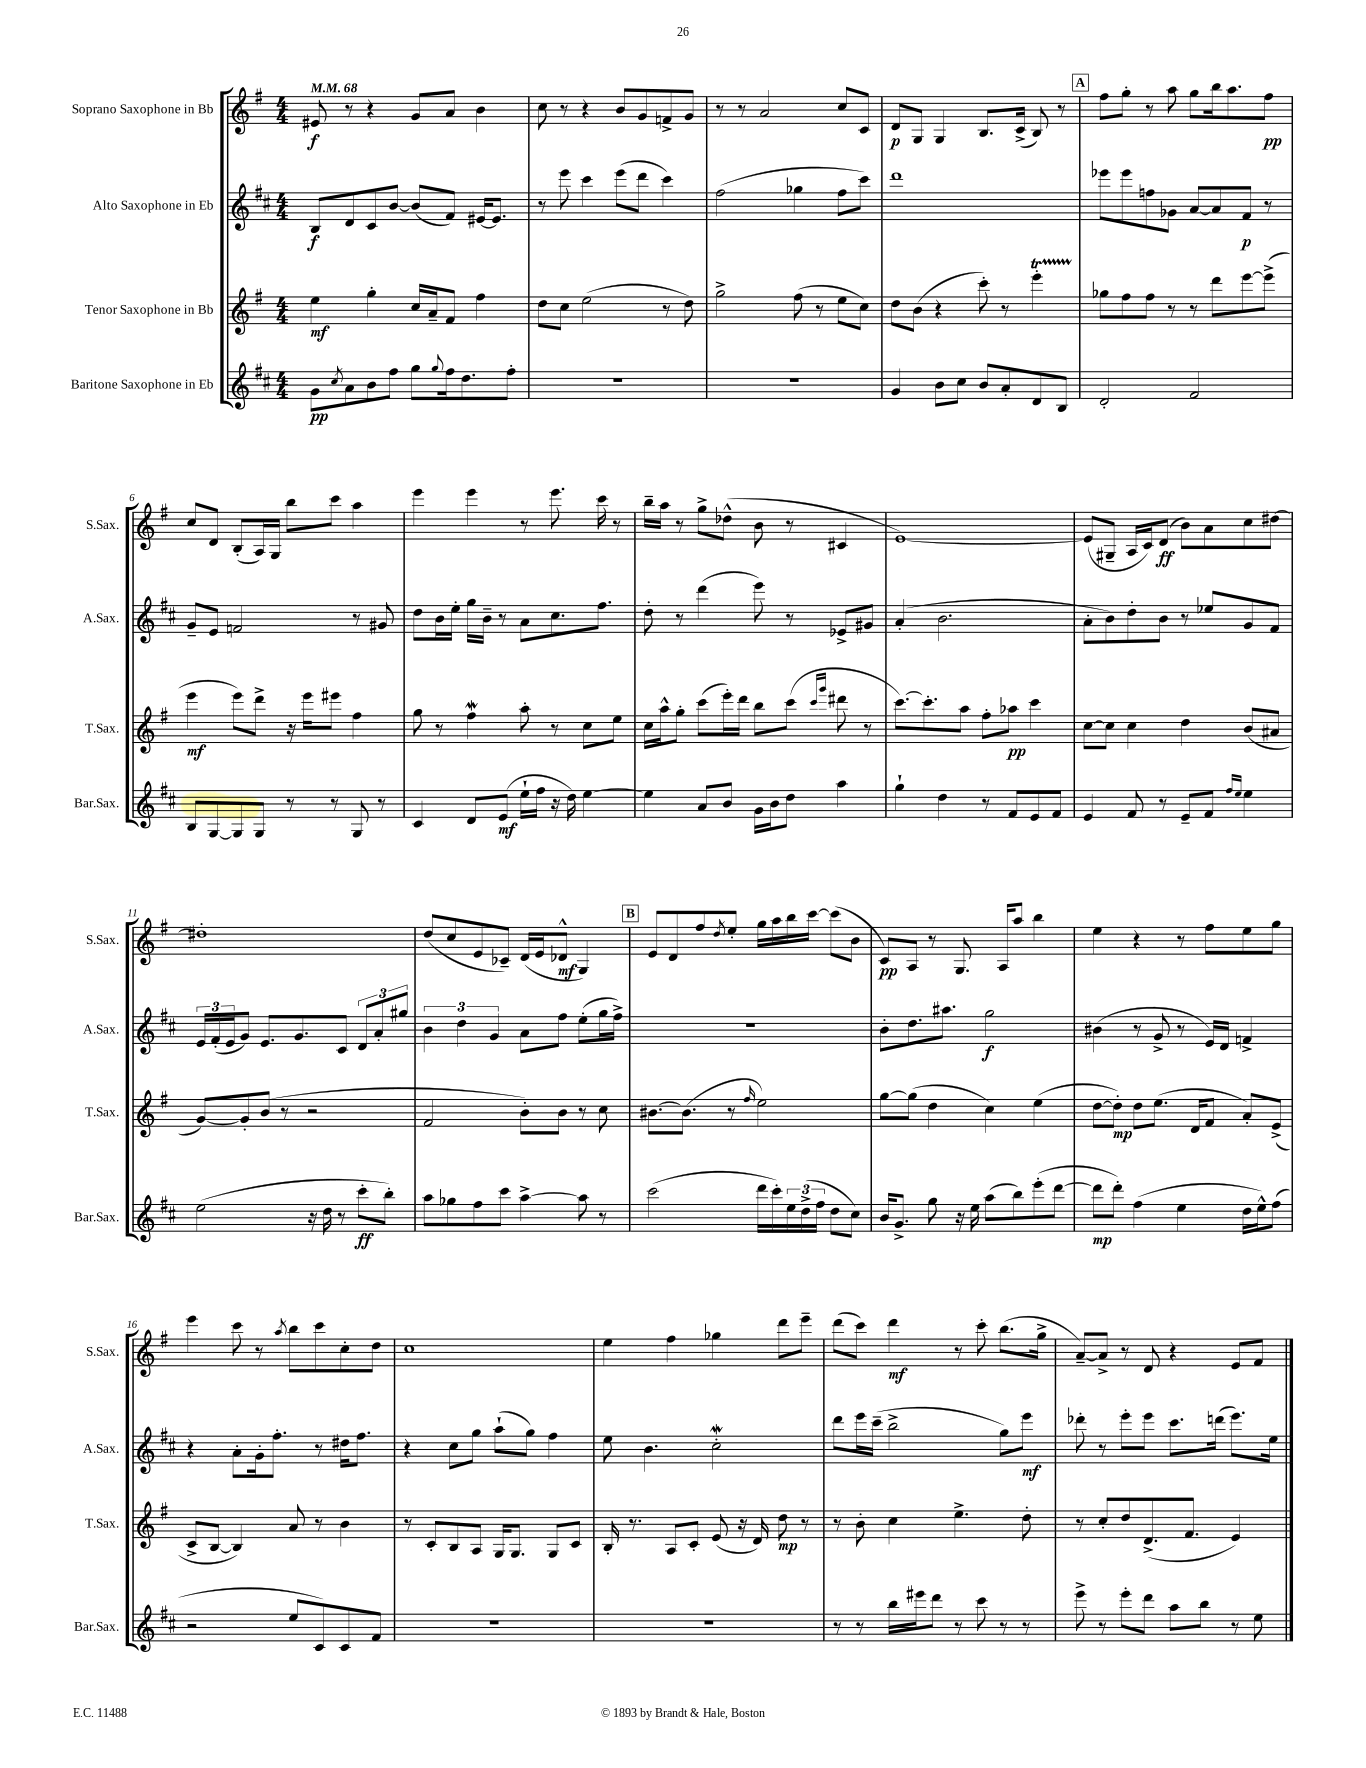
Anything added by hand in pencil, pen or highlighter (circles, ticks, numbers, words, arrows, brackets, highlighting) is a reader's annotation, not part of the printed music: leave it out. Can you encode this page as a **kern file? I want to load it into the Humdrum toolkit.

**kern	**kern	**kern	**kern
*staff4	*staff3	*staff2	*staff1
*clefG2	*clefG2	*clefG2	*clefG2
*k[f#c#]	*k[f#]	*k[f#c#]	*k[f#]
*M4/4	*M4/4	*M4/4	*M4/4
*MM68	*MM68	*MM68	*MM68
8g	4ee	8B	8e#
8qcc#	.	.	.
8a	.	8d	8r
8b	4gg'	8c#	4r
8ff#	.	[8b	.
8gg	16cc	(8b]	8g
.	16a~	.	.
8qqgg	.	.	.
16ff#	8f#	8f#)	8a
8.dd	.	.	.
.	4ff#	[16e#	4b
.	.	8.e#]	.
8ff#'	.	.	.
=	=	=	=
1r	8dd	8r	8cc
.	8cc	8eee	8r
.	(2ee	4ccc#	4r
.	.	(8eee	8b
.	.	8ddd	8g
.	8r	4ccc#)	8f^
.	8dd)	.	8g
=	=	=	=
1r	2gg^	(2ff#	8r
.	.	.	8r
.	.	.	2a
.	(8ff#	4gg-	.
.	8r	.	.
.	8ee	8ff#	8cc
.	8cc)	8ccc#)	8c
=	=	=	=
4g	8dd	1ddd	8d
.	(8b	.	8G
8b	4r	.	4G
8cc#	.	.	.
8b	8ccc')	.	8.B
8a'	8r	.	.
.	.	.	(16c^
8d	4eee'	.	8B)
8B	.	.	8r
=	=	=	=
2d'	8gg-	8eee-	8ff#
.	8ff#	8eee-	8gg'
.	8ff#	8ff	8r
.	8r	8g-	8aa
2f#	8r	[8a	8gg
.	8ddd	8a]	16bb
.	.	.	8.aa
.	[8eee	8f#	.
.	(8eee^]	8r	8ff#
=	=	=	=
8B	4eee	8g~	8cc
[8G	.	8e	8d
8G]	8eee)	2f	(8B'
8G	8ddd^	.	16A)
.	.	.	16G
8r	16r	.	8bb
.	16eee	.	.
8r	8eee#	.	8ccc
8G	4ff#	8r	4aa
8r	.	8g#	.
=	=	=	=
4c#	8gg	8dd	4eee
.	8r	16b	.
.	.	16ee'	.
8d	4ff#	16gg	4eee
.	.	16b~	.
(8e	.	8r	.
16ee`	8aa'	8a	8r
16ff#	.	.	.
16r	8r	8.cc#	8.eee
16dd)	.	.	.
[4ee	8cc	.	.
.	.	8.ff#	16ccc
.	8ee	.	8r
=	=	=	=
4ee]	16cc	8dd'	16bb~
.	16aa^^	.	16aa
.	8gg'	8r	8r
8a	(8ccc	(4ddd	8gg^
8b	16eee')	.	(8dd-^^
.	16ddd	.	.
16g	8bb	8eee)	8b
16b	.	.	.
8dd	(8ccc	8r	8r
.	16qqccc	.	.
.	16qqggg	.	.
4aa	8ddd#	8e-^	4c#
.	8r	8g#	.
=	=	=	=
4gg`	[8.ccc)	(4a'	[1e)
.	8.ccc']	.	.
4dd	.	2.b	.
.	8aa	.	.
8r	8ff#'	.	.
8f#	8aa-	.	.
8e	4ccc	.	.
8f#	.	.	.
=	=	=	=
4e	[8cc	8a'	(8e]
.	8cc]	8b)	8G#~
8f#	4cc	8dd'	16A
.	.	.	16c)
8r	.	8b	(8d
8e~	4dd	8r	8b)
8f#	.	8ee-	8a
16qqff#	.	.	.
16qqee	.	.	.
4ee	(8b	8g	8cc
.	8a#	8f#	[8dd#
=	=	=	=
(2ee	[8g)	24e	1dd#']
.	.	(24f#'	.
.	.	24e	.
.	8g']	8g)	.
.	(8b	8.e	.
.	8r	.	.
.	.	8.g	.
16r	2r	.	.
16dd	.	.	.
8r	.	8c#	.
8ccc#'	.	12d	.
.	.	12a'	.
8bb')	.	.	.
.	.	12gg#	.
=	=	=	=
8aa	2f#	6b	(8dd
8gg-	.	.	8cc
.	.	6dd	.
8ff#	.	.	8e
.	.	6g	.
8ccc#	.	.	8c-~)
[4aa^	8b')	8a	(16d
.	.	.	16e
.	8b	8ff#	8d-^^
8aa]	8r	(8ee'	4G)
8r	8cc	16gg	.
.	.	16ff#^)	.
=	=	=	=
(2ccc#	[8.b#	1r	8e
.	.	.	8d
.	(8.b#]	.	.
.	.	.	8ff#
.	.	.	8qdd
.	8r	.	8ee'
.	16qqff#	.	.
16ddd	2ee)	.	16gg
16ccc#')	.	.	16aa
24ee	.	.	16bb
(24dd^	.	.	.
.	.	.	[16ccc
24ff#	.	.	.
8dd	.	.	(8ccc]
8cc#)	.	.	8b
=	=	=	=
16b	[8gg	8b'	8c)
8.g^	.	.	.
.	(8gg]	8.dd	8A
8gg	4dd	.	8r
.	.	8.aa#	.
16r	.	.	8.G
16ee	.	.	.
(8aa	4cc)	2gg	.
.	.	.	16A
8bb)	.	.	8aa
(8eee'	(4ee	.	4bb
[8ddd	.	.	.
=	=	=	=
8ddd]	[8dd	(4b#	4ee
8ddd')	8dd'])	.	.
(4ff#	8dd	8r	4r
.	(8.ee	8g^	.
4ee	.	8r	8r
.	16d	.	.
.	8f#	16e)	8ff#
.	.	16d	.
16dd	8a')	4f^	8ee
16ee^^)	.	.	.
(8ff#	(8e^	.	8gg
=	=	=	=
2r	8c^	4r	4eee
.	[8B	.	.
.	4B])	8a'	8ccc
.	.	16g'	8r
.	.	8.ff#'	.
.	.	.	8qaa
8ee	8a	.	8bb
8c#)	8r	8r	8ccc
8c#	4b	16dd#	8cc'
.	.	8.ff#	.
8f#	.	.	8dd
=	=	=	=
1r	8r	4r	1cc
.	8c'	.	.
.	8B	8cc#	.
.	8A	8gg	.
.	16G	(8aa`	.
.	8.G	.	.
.	.	8gg)	.
.	8G	4ff#	.
.	8c	.	.
=	=	=	=
1r	16B'	8ee	4ee
.	8.r	.	.
.	.	4.b	.
.	8A	.	4ff#
.	8c'	.	.
.	(8e	2cc#'	4gg-
.	16r	.	.
.	16d)	.	.
.	8dd	.	8ddd
.	8r	.	8eee~
=	=	=	=
8r	8r	8ddd	(8ddd
8r	8b'	16eee	8ccc)
.	.	(16ccc#~	.
16bb	4cc	2bb^	4ddd
16eee#	.	.	.
8ddd	.	.	.
8r	4.ee^	.	8r
8ccc#	.	.	8ccc'
8r	.	8gg)	(8.bb
8r	8dd'	8eee	.
.	.	.	16gg^
=	=	=	=
8eee^	8r	8ddd-'	[8a~)
8r	8cc'	8r	8a^]
8eee'	8dd	8eee'	8r
8ddd	(8.d^	8eee	8d
8aa	.	8.ccc#	4r
.	8.f#	.	.
8bb	.	.	.
.	.	(16ddd	.
8r	4e)	8.eee)	8e
8ee	.	.	8f#
.	.	16ee	.
==	==	==	==
*-	*-	*-	*-
